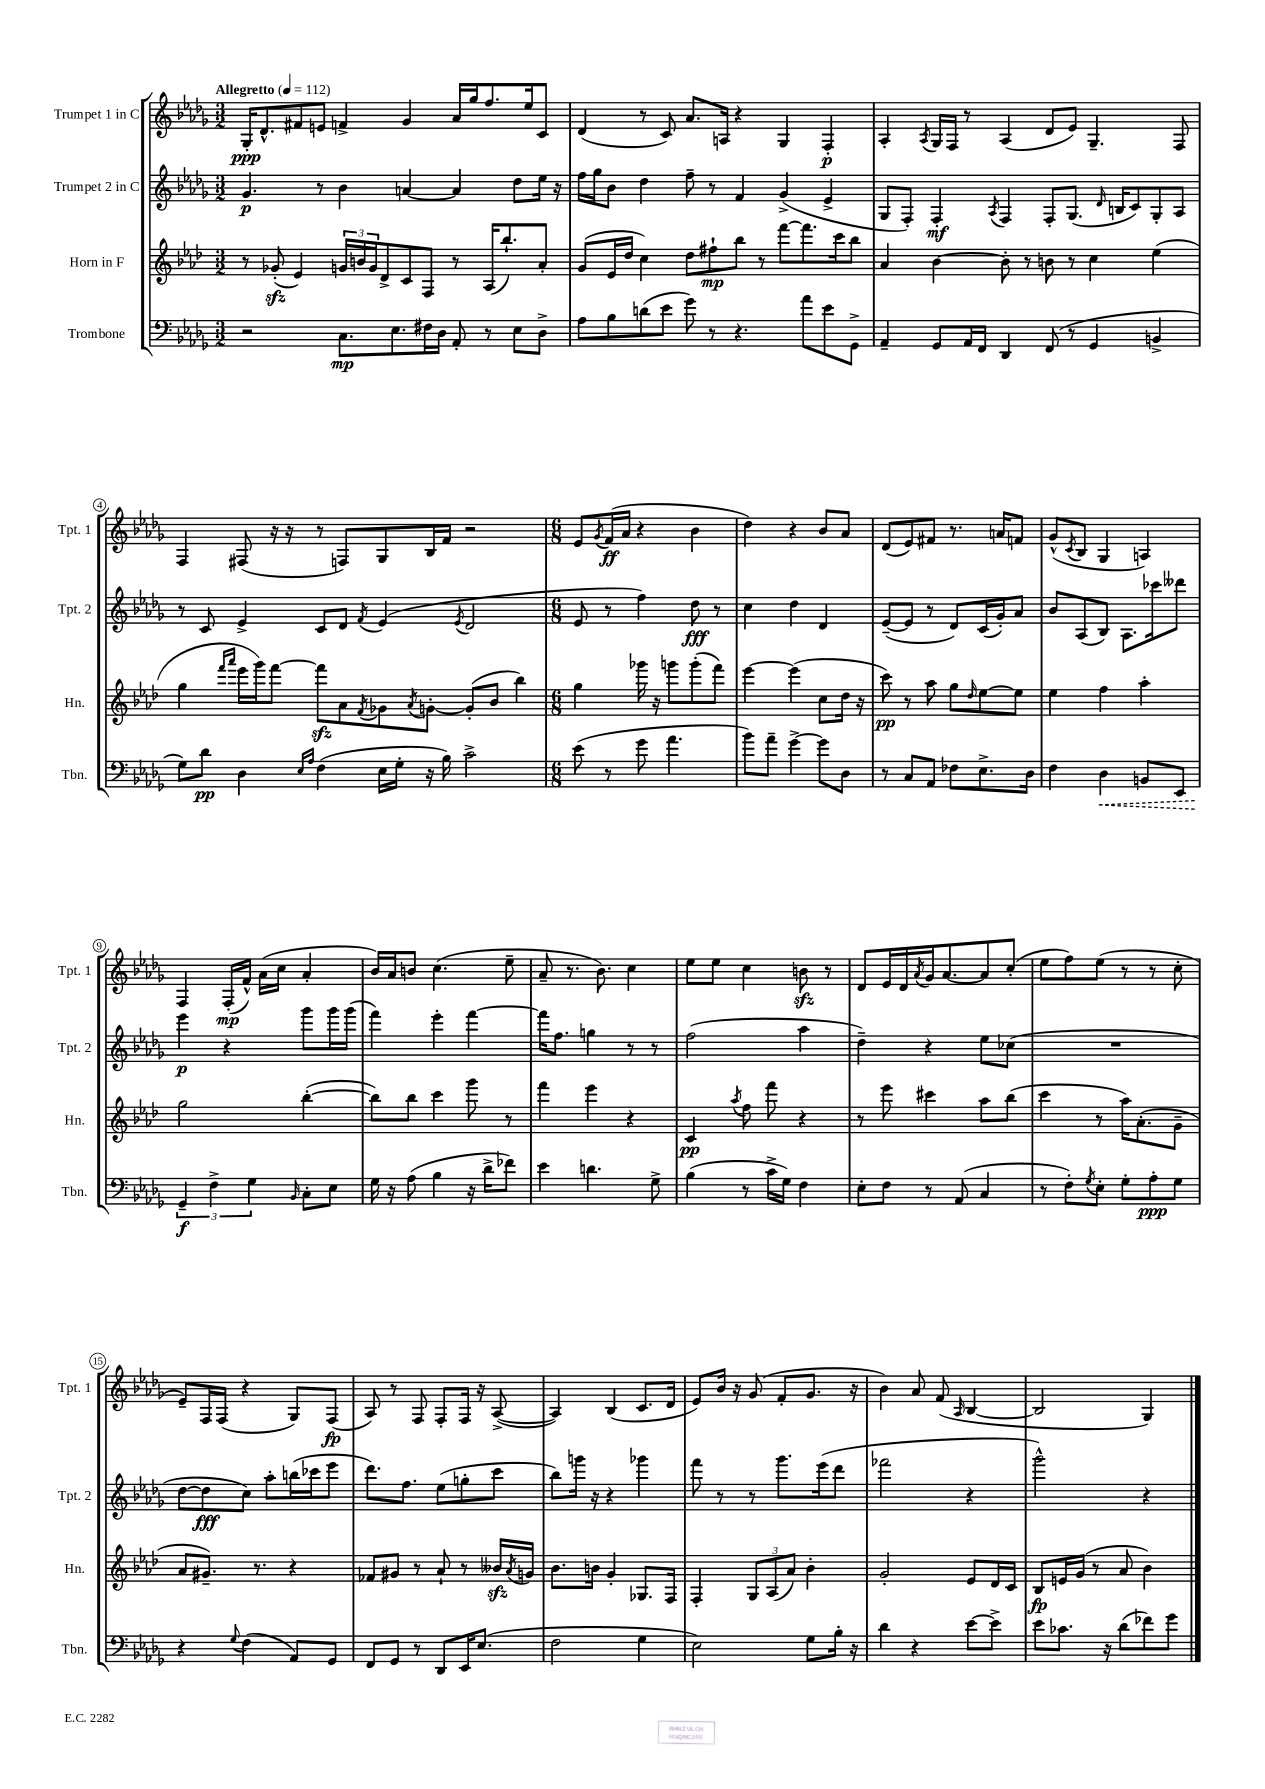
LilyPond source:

<<
\new StaffGroup <<
\new Staff = "s0" \with { instrumentName = "Trumpet 1 in C" shortInstrumentName = "Tpt. 1" } {
    \clef treble \key des \major \numericTimeSignature \time 3/2 \tempo "Allegretto" 4 = 112
    ges16-.\ppp des'8.-^ fis'8 e'8 f'4-> ges'4 aes'16 ges''16 f''8. ees''16 c'8 |
    des'4( r8 c'8) aes'8. a16 r4 ges4 f4-.\p |
    aes4-. \acciaccatura { aes8 } ges16 f16 r8 aes4( des'8 ees'8) ges4.-- f8 |
    f4 fis8( r16 r16 r8 f8) ges8 bes16 f'16 r2 |
    \numericTimeSignature \time 6/8 ees'8 \acciaccatura { ges'8 } f'16\ff( aes'16 r4 bes'4 |
    des''4) r4 bes'8 aes'8 |
    des'8( ees'8) fis'8 r8. a'16 f'8 |
    ges'8-^( \acciaccatura { c'8 } bes8 ges4 a4) |
    f4 f16-.\mp( f'16-^) aes'16( c''16 aes'4-. |
    bes'16) aes'16 b'8 c''4.( ees''8-- |
    aes'8-- r8. bes'8.) c''4 |
    ees''8 ees''8 c''4 b'8\sfz r8 |
    des'8 ees'16 des'16 \acciaccatura { aes'8 } ges'16 aes'8.~ aes'8 c''8-.( |
    ees''8 f''8) ees''8( r8 r8 c''8-. |
    ees'8--) f16 f16( r4 ges8) f8\fp( |
    aes8) r8 f8 f8-. f16 r16 aes8~->( |
    aes4) bes4( c'8. des'16 |
    ees'8) bes'16 r16 ges'8( f'8-. ges'8. r16 |
    bes'4) aes'8 f'8( \grace { aes16 } bes4~ |
    bes2 ges4) \bar "|." |
}
\new Staff = "s1" \with { instrumentName = "Trumpet 2 in C" shortInstrumentName = "Tpt. 2" } {
    \clef treble \key des \major \numericTimeSignature \time 3/2
    ges'4.\p r8 bes'4 a'4~ a'4 des''8 ees''16 r16 |
    f''16 ges''16 bes'8 des''4 f''8-- r8 f'4 ges'4->( ees'4-> |
    ges8 f8-.) f4-.\mf \acciaccatura { aes8 } f4 f8-. ges8.( \grace { des'16 } b16 c'8) ges8-. aes8 |
    r8 c'8 ees'4-> c'8 des'8 \acciaccatura { f'8 } ees'4( \acciaccatura { ees'8 } des'2 |
    \numericTimeSignature \time 6/8 ees'8 r8 f''4) des''8\fff r8 |
    c''4 des''4 des'4 |
    ees'8~--( ees'8 r8 des'8) c'16( ges'16-.) aes'8 |
    bes'8 aes8( bes8) aes8. ces'''16 deses'''8 |
    ees'''4\p r4 ges'''8 ges'''16 ges'''16( |
    f'''4) ees'''4-. f'''4~ |
    f'''16 f''8. g''4 r8 r8 |
    f''2( aes''4 |
    des''4--) r4 ees''8 ces''8( |
    R2. |
    des''8~ des''8\fff c''8) aes''8-. b''16( ces'''16 ees'''8 |
    des'''8.) f''8. ees''8( g''8-. c'''8 |
    bes''8) g'''16 r16 r4 ges'''4 |
    f'''8 r8 r8 ges'''8. ees'''16( des'''8 |
    fes'''2 r4 |
    ges'''2-^) r4 \bar "|." |
}
\new Staff = "s2" \with { instrumentName = "Horn in F" shortInstrumentName = "Hn." } {
    \clef treble \key aes \major \numericTimeSignature \time 3/2
    r8 ges'8-.\sfz( ees'4) \tuplet 3/2 { g'16 b'16 g'16 } des'8-> c'8 f8 r8 aes16( bes''8.-!) aes'8-. |
    g'8( ees'16 des''16 c''4) des''8 fis''8-!\mp bes''8 r8 f'''8~ f'''8. c'''16 bes''8 |
    aes'4 bes'4~ bes'8-. r8 b'8 r8 c''4 ees''4( |
    g''4 \grace { f'''16 aes'''16 } ees'''16 g'''16) f'''8~ f'''8\sfz aes'8 \acciaccatura { f'8 } ges'8 \acciaccatura { aes'8 } g'8~-. g'8-.( bes'8 bes''4) |
    \numericTimeSignature \time 6/8 g''4 ges'''16 r16 g'''8 g'''8-.( f'''8) |
    ees'''4~ ees'''4( c''8 des''16 r16 |
    c'''8\pp) r8 aes''8 g''8 \grace { des''16 } ees''8~ ees''8 |
    ees''4 f''4 aes''4-. |
    g''2 bes''4~-.( |
    bes''8) bes''8 c'''4 g'''8 r8 |
    f'''4 ees'''4 r4 |
    c'4\pp \acciaccatura { aes''8 } f''8 f'''8 r4 |
    r8 ees'''8 cis'''4 aes''8 bes''8( |
    c'''4 r8 aes''16) aes'8.-.( g'8-- |
    aes'8 gis'8.--) r8. r4 |
    fes'8 gis'8 r8 aes'8-! r8 beses'16\sfz \acciaccatura { aes'8 } g'16 |
    bes'8. b'16 g'4-. ges8. f16 |
    f4-. \tuplet 3/2 { g8 aes8( aes'8) } bes'4-. |
    g'2-. ees'8 des'16 c'16 |
    bes8\fp e'16 g'16( r8 aes'8 bes'4) \bar "|." |
}
\new Staff = "s3" \with { instrumentName = "Trombone" shortInstrumentName = "Tbn." } {
    \clef bass \key des \major \numericTimeSignature \time 3/2
    r2 c8.\mp ees8. fis16 des16 aes,8-. r8 ees8 des8-> |
    aes8 bes8 d'8( ees'8 ges'8) r8 r4. aes'8 ees'8 ges,8-> |
    aes,4-- ges,8 aes,16 f,16 des,4 f,8( r8 ges,4 b,4-> |
    ges8) des'8\pp des4 \grace { ees16 aes16 } f4( ees16 ges16-. r16 bes16) c'2-> |
    \numericTimeSignature \time 6/8 ees'8( r8 ges'8 aes'4. |
    bes'8) aes'8-- ges'4~-> ges'8 des8 |
    r8 c8 aes,8 fes8 ees8.-> des16 |
    f4 \once \override Hairpin.style = #'dashed-line des4\< b,8 ees,8 |
    \tuplet 3/2 { ges,4--\f\! f4-> ges4 } \grace { bes,16 } c8-. ees8 |
    ges16 r16 aes8( bes4 r16 des'16-> fes'8) |
    ees'4 d'4. ges8-> |
    bes4( r8 c'16-> ges16) f4 |
    ees8-. f8 r8 aes,8( c4 |
    r8 f8-.) \acciaccatura { ges8 } ees8-. ges8-. aes8-.\ppp ges8 |
    r4 \appoggiatura { ges8 } f4( aes,8) ges,8 |
    f,8 ges,8 r8 des,8 ees,16 ees8.( |
    f2 ges4 |
    ees2) ges8 bes16-. r16 |
    des'4 r4 ees'8~ ees'8-> |
    ees'8 ces'8. r16 des'8( fes'8) ges'8 \bar "|." |
}
>>
>>
\layout { \context { \Score \override BarNumber.stencil = #(make-stencil-circler 0.1 0.3 ly:text-interface::print) } }
